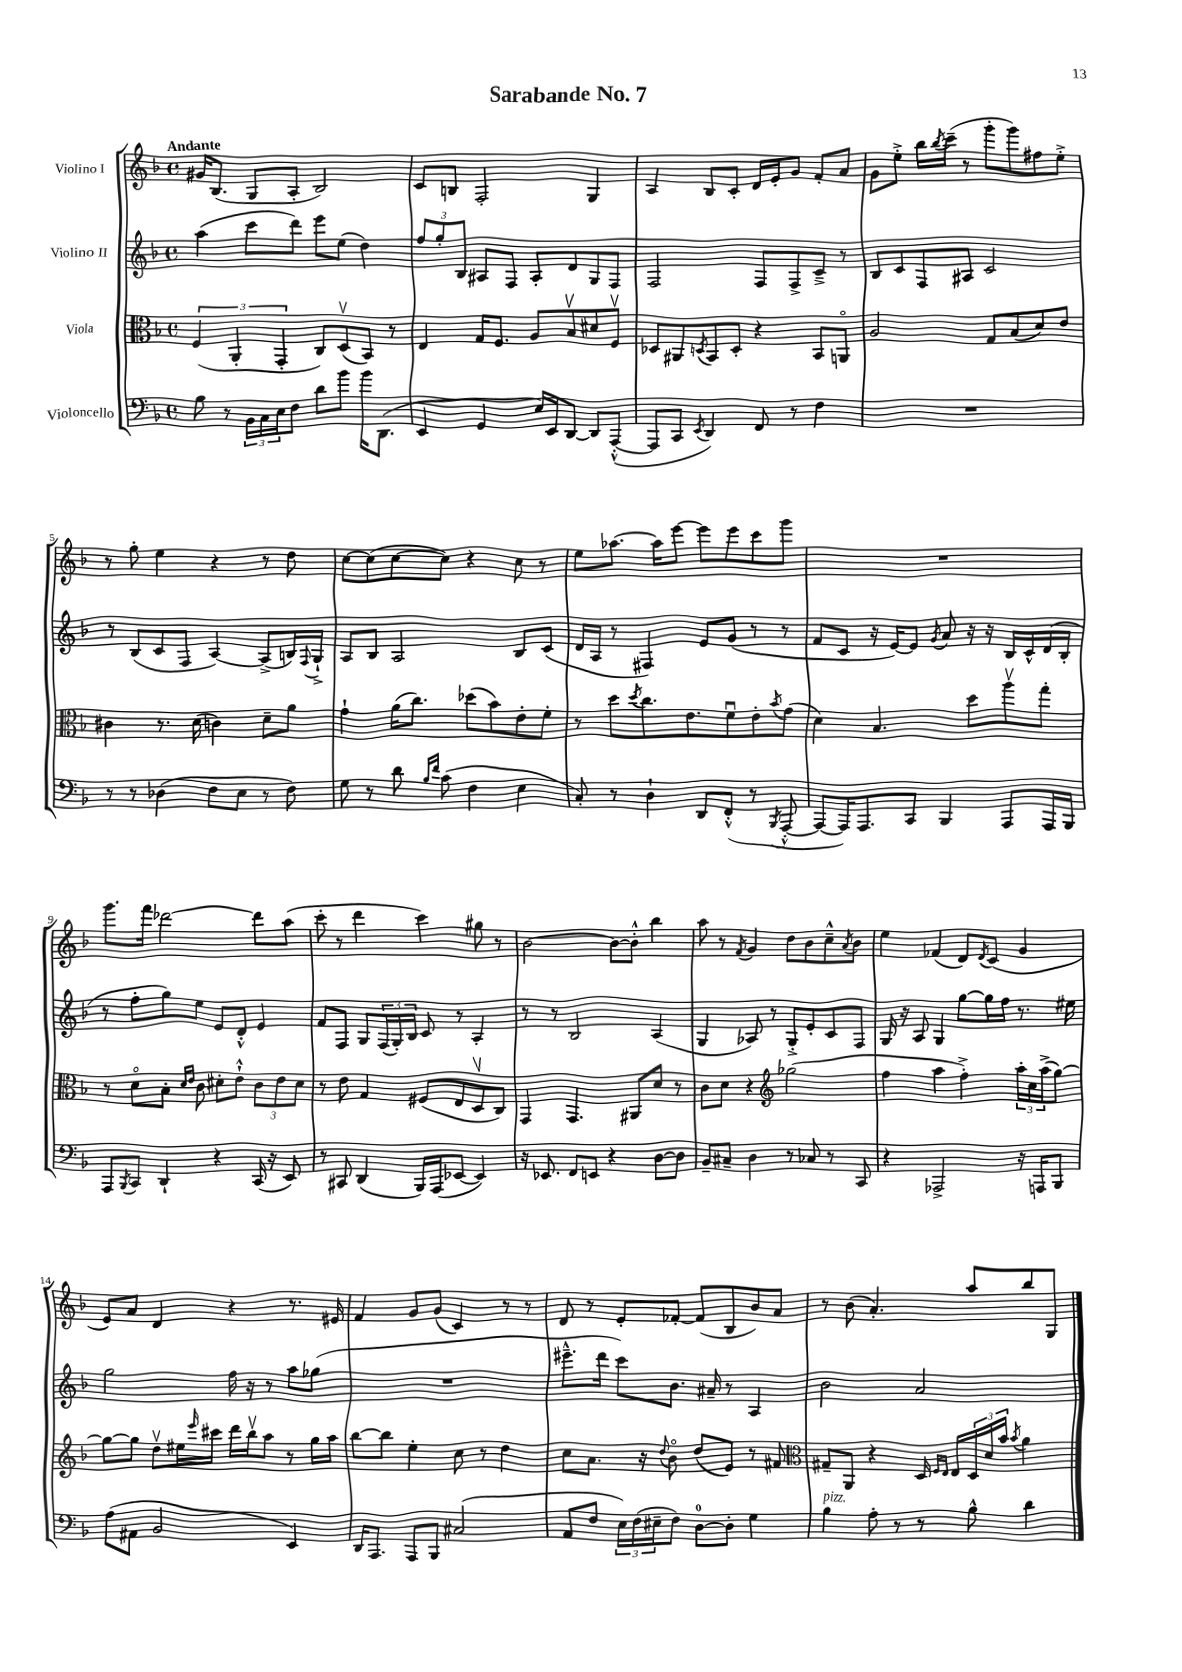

**kern	**kern	**kern	**kern
*staff4	*staff3	*staff2	*staff1
*clefF4	*clefC3	*clefG2	*clefG2
*k[b-]	*k[b-]	*k[b-]	*k[b-]
*M4/4	*M4/4	*M4/4	*M4/4
*met(c)	*met(c)	*met(c)	*met(c)
8B-	(6F	(4aa	16g#
.	.	.	(8.B-
8r	.	.	.
.	6AA'	.	.
24BB-	.	8ccc	8G
24C	.	.	.
24E	6GG'	.	.
8F	.	8ddd)	8A'
8d	8C)	8eee	2B-)
8b-	(8Dv	(8ee	.
16b-	8BB-)	4dd)	.
(8.DD	.	.	.
.	8r	.	.
=	=	=	=
4EE	4E	12ff	8c
.	.	12gg'	.
.	.	.	8B
.	.	12B-	.
4GG	16G	8A#	2F'
.	8.F	.	.
.	.	8F	.
16E)	8A	8A#'	.
16EE	.	.	.
[8DD	8B-v	8d	.
8DD]	8d#	8G	4G
([8AAA'^^	8Fv	8F	.
=	=	=	=
8AAA]	8D-	2F	4A
8CC	8AA#	.	.
8qEE	8qD	.	.
4DD)	8BB-	.	8B-
.	8D'	.	8c'
8FF	4r	8F	16d
.	.	.	16e'
8r	.	8F^	8g
4F	8BB-	8c~^	8f'
.	8AAo	8r	8a
=	=	=	=
1r	2A	8B-	8g
.	.	8c	8ee'^
.	.	8F	16bb-
.	.	.	8qbb-
.	.	.	(16ccc~
.	.	8A#	8r
.	8G	2c	8ggg'
.	(8B-	.	8ggg)
.	8d)	.	8ff#
.	8e	.	8ee'^
=	=	=	=
8r	4c#	8r	8r
8r	.	(8B-	8gg'
(4D-	8.r	8c	4ee
.	.	8F	.
.	(16d	.	.
8F	4c)	[4A)	4r
8E	.	.	.
8r	8d~	(8A^]	8r
8F)	8a	16B)	8dd
.	.	8qqF	.
.	.	16G`^	.
=	=	=	=
8G	4g`	8A	[8cc
8r	.	8B-	(8cc]
8d	(16a	2A	[8cc
.	8.cc)	.	.
16qqB-	.	.	.
16qqf	.	.	.
(8c	.	.	8cc])
4F	(8dd-	.	4r
.	8b-)	.	.
4E	8e'	8B-	8cc
.	8f'	(8c	8r
=	=	=	=
8C')	8r	16d	8ee
.	.	16A	.
8r	8dd	8r	[8.aa-
.	8qdd	.	.
4D`	8.cc	4F#)	.
.	.	.	16aa-]
.	.	.	[8eee
.	8.e	.	.
8DD	.	8e	8eee]
(8FF'^^	8fu	(8g	8eee
8r	8e'	8r	8ccc
8qBBB-	8qb-	.	.
[8AAA'^^	(8g	8r	8ggg
=	=	=	=
8AAA_	4d)	8f	1r
16AAA])	.	8c	.
8.AAA	.	.	.
.	4.B-	16r	.
.	.	[16e)	.
8CC	.	8e]	.
.	.	8qg	.
4BBB-	.	8a	.
.	8dd	16r	.
.	.	16r	.
8AAA	8aav	16B-	.
.	.	16c^^	.
16AAA	8gg'	(16d	.
16BBB-	.	16B-'	.
=	=	=	=
8AAA	8r	8r	8.ggg
8qBBB-	.	.	.
8CC	8do	8ff'	.
.	.	.	16fff
4DD`	8B-'	8gg)	[2ddd-
.	16qqd	.	.
.	16qqe	.	.
.	8c	8ee	.
4r	8d#'	8e	.
.	8e`^^	8d'^^	.
(16CC	12c	4e	8ddd-]
16r	.	.	.
.	12e	.	.
8EE)	.	.	(8aa
.	12d#	.	.
=	=	=	=
8r	8r	8f	8ccc'
8CC#	8e	8F	8r
(4DD	4G	8G	4ddd
.	.	(24F	.
.	.	24G')	.
.	.	24B-	.
16BBB-)	(8F#	8c	4ccc)
(16AAA	.	.	.
[8EE-	8E	8r	.
4EE-])	8Dv	4A'	8gg#
.	8C)	.	8r
=	=	=	=
16r	4GG	8r	[2b-
8.EE-	.	.	.
.	.	8r	.
8FF	4.GG	2B-	.
8EE	.	.	.
4r	.	.	8b-_
.	8AA#	.	8b-'^^]
[8D	8d	(4A	4bb-
8D]	8r	.	.
=	=	=	=
8BB-~	8c	4G	8aa
8C#~	8d	.	8r
.	.	.	8qf
4D	4r	8A-)	4g
.	.	8r	.
*	*clefG2	*	*
8r	(2gg-	8G'^	8dd
8C-	.	8e'	8b-
8r	.	8c	8cc~^^
.	.	.	8qa
8CC	.	8F	8b-
=	=	=	=
4r	4ff	16G	4ee
.	.	16r	.
.	.	8A	.
2AAA-^	4aa	4G	(4f-
.	4ff'^)	[8gg	8d)
.	.	.	8qd
.	.	16gg]	(8c
.	.	16ff	.
16r	24aa'	8.r	4g
.	24cc	.	.
16AAA	.	.	.
.	(24aa^	.	.
8BBB-	[8gg)	.	.
.	.	16ee#	.
=	=	=	=
(8A	8gg_	2gg	8e)
8AA#	8gg]	.	8a
2BB-	8ddv	.	4d
.	16ee#	.	.
.	16qqeee	.	.
.	16ccc#	.	.
.	16ddd	16ff	4r
.	16bb-v	16r	.
.	8aa	8r	.
4EE)	8r	8aa	8.r
.	16gg	(8gg-	.
.	16aa	.	16e#
=	=	=	=
16DD	[8bb-	1r	4f
8.AAA	.	.	.
.	8bb-]	.	.
8AAA	4ee'	.	8g
8BBB-	.	.	(8g
(2C#	8cc	.	4c)
.	8r	.	.
.	4dd	.	8r
.	.	.	8r
=	=	=	=
8AA	8cc	8.eee#~^^	8d
8F	8.a	.	8r
.	.	16ddd	.
24E)	.	8ccc)	8e'
(24F	.	.	.
.	16r	.	.
24E#~	.	.	.
.	8qqdd	.	.
8F)	8b-o	8.b-	[8f-'
[8D	(8dd	.	(8f-]
.	.	16a#~	.
8D']	8e)	8r	8B-
4G	8r	4A	8b-)
.	8f#	.	8a
=	=	=	=
*	*clefC3	*	*
4B-	8G#~	2b-	8r
.	8AA	.	(8b-
8A'	4r	.	4.a')
8r	.	.	.
8r	16D	2a	.
.	16qqF	.	.
.	16qqE	.	.
.	16E	.	.
8B-^^	24D	.	8aa
.	24d	.	.
.	24b-	.	.
.	8qb-	.	.
4d	4a	.	8bb-
.	.	.	8G
==	==	==	==
*-	*-	*-	*-
